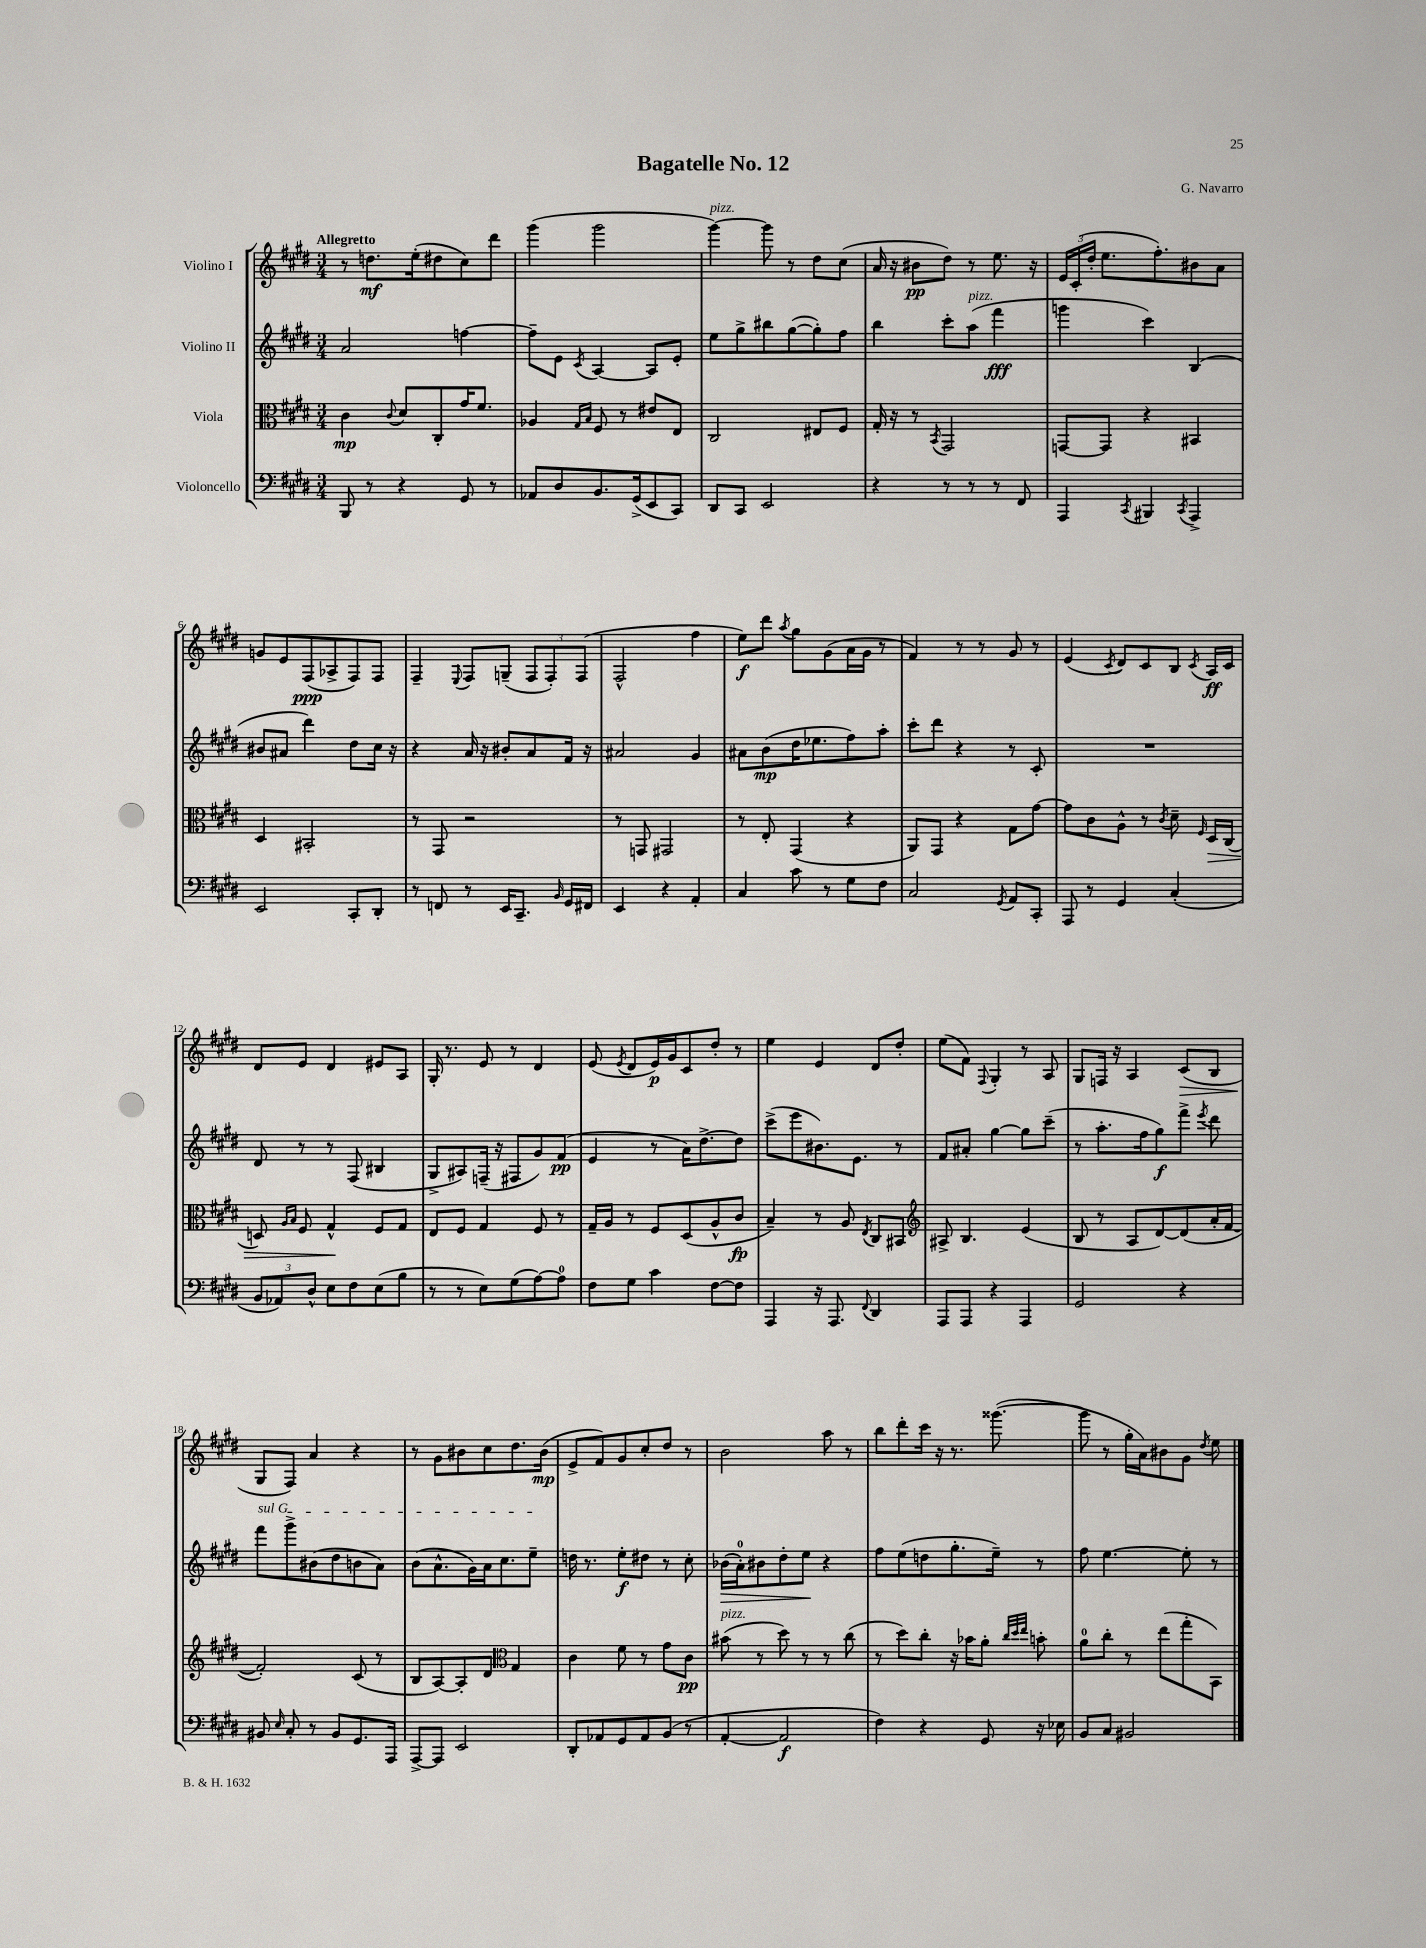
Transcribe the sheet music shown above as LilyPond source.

\header { title = "Bagatelle No. 12" composer = "G. Navarro" }
<<
\new StaffGroup <<
\new Staff = "s0" \with { instrumentName = "Violino I" } {
    \clef treble \key e \major \numericTimeSignature \time 3/4 \tempo "Allegretto"
    \autoBeamOff r8 d''8.[\mf e''16-.( dis''8 cis''8) dis'''8] |
    gis'''4( gis'''2 |
    gis'''4~^\markup { \italic "pizz." }) gis'''8 r8 dis''8[ cis''8]( |
    a'16 r16 bis'8[\pp dis''8]) r8 e''8. r16 |
    \tuplet 3/2 { e'16[ cis'16-.( dis''16]-. } e''8.[ fis''8.-.) bis'8 a'8] |
    g'8[ e'8 fis8\ppp( aes8-> fis8) fis8] |
    fis4-- \appoggiatura { e8 } fis8[ g8]--( \tuplet 3/2 { fis8[ fis8-.) fis8]( } |
    fis2-^ fis''4 |
    e''8[\f) dis'''8] \acciaccatura { a''8 } gis''8[ gis'8( a'16 gis'16] r8 |
    fis'4) r8 r8 gis'8 r8 |
    e'4( \acciaccatura { cis'8 } dis'8[) cis'8 b8] \acciaccatura { cis'8 } a16[\ff cis'16] |
    dis'8[ e'8] dis'4 eis'8[ a8] |
    gis16-. r8. e'8 r8 dis'4 |
    e'8( \acciaccatura { e'8 } dis'8[ e'16\p) gis'16 cis'8 dis''8]-. r8 |
    e''4 e'4 dis'8[ dis''8]-. |
    e''8[( fis'8]) \appoggiatura { fis8 } gis4-. r8 a8 |
    gis8[ f16] r16 a4 cis'8[\>( b8] |
    gis8[\! fis8]) a'4 r4 |
    r8 gis'8[ bis'8 cis''8 dis''8. bis'16]\mp( |
    e'8[-> fis'8) gis'8 cis''8-. dis''8] r8 |
    b'2 a''8 r8 |
    b''8[ dis'''8-. cis'''16] r16 r8. gisis'''8.~( |
    gisis'''8 r8 gis''16[-. a'16) bis'8 gis'8] \acciaccatura { dis''8 } e''8 \bar "|." |
}
\new Staff = "s1" \with { instrumentName = "Violino II" } {
    \clef treble \key e \major \numericTimeSignature \time 3/4
    \autoBeamOff a'2 f''4~ |
    f''8[-- e'8] \acciaccatura { cis'8 } a4~ a8[ e'8]-. |
    e''8[ gis''8-> bis''8 gis''8~( gis''8-.) fis''8] |
    b''4 cis'''8[-. a''8]^\markup { \italic "pizz." }( fis'''4\fff |
    g'''4 cis'''4) b4( |
    bis'8[ ais'8] dis'''4) dis''8[ cis''16] r16 |
    r4 a'16 r16 bis'8[-. a'8 fis'16] r16 |
    ais'2 gis'4 |
    ais'8[ b'8\mp( dis''16 ees''8. fis''8) a''8]-. |
    cis'''8[-. dis'''8] r4 r8 cis'8-. |
    R2. |
    dis'8 r8 r8 fis8( bis4 |
    gis8[-> ais8) f16]--( r16 fis8[ gis'8) fis'8]\pp( |
    e'4 r8 a'16[) dis''8.~-> dis''8] |
    cis'''8[->( e'''8 bis'8.) e'8.] r8 |
    fis'8[ ais'8]-. gis''4~ gis''8[ cis'''8]--( |
    r8 a''8.[-. fis''16 gis''8\f) fis'''8]-> \acciaccatura { e'''8 } dis'''8 |
    \once \override TextSpanner.bound-details.left.text = \markup { \italic "sul G" } fis'''8[\startTextSpan gis'''8-> bis'8( dis''8 b'8 a'8]) |
    b'8[( a'8.-^ gis'16) a'16 cis''8. e''8]--\stopTextSpan |
    d''16 r8. e''8[-.\f dis''8] r8 cis''8-. |
    bes'16[\>( a'16-0-.) bis'8 dis''8-. e''8]\! r4 |
    fis''8[ e''8( d''8 gis''8.-. e''16]--) r8 |
    fis''8 e''4.~ e''8-. r8 \bar "|." |
}
\new Staff = "s2" \with { instrumentName = "Viola" } {
    \clef alto \key e \major \numericTimeSignature \time 3/4
    \autoBeamOff cis'4\mp \appoggiatura { cis'8 } dis'8[ cis8-. gis'16 fis'8.] |
    aes4 \grace { gis16[ b16] } fis8 r8 eis'8[ e8] |
    cis2 eis8[ fis8] |
    gis16-. r16 r8 \acciaccatura { b,8 } gis,2 |
    g,8[~ g,8] r4 bis,4 |
    dis4 bis,2-. |
    r8 gis,8 r2 |
    r8 g,8 gis,2 |
    r8 e8-. gis,4( r4 |
    a,8[) gis,8] r4 gis8[ gis'8]~ |
    gis'8[ cis'8 a8]-^ r8 \acciaccatura { cis'8 } dis'8-- \grace { fis16 } dis16[\> cis16]( |
    d8) \grace { a16[ b16] } fis8 gis4-^\! fis8[ gis8] |
    e8[ fis8] gis4 fis8 r8 |
    gis16[-- a16] r8 fis8[ dis8( a8-^ cis'8]\fp |
    b4--) r8 a8 \acciaccatura { e8 } cis8[ bis,8] |
    \clef treble ais8-> b4. e'4( |
    b8 r8 a8[ dis'8~) dis'8( a'16-. fis'16]~ |
    fis'2-.) cis'8( r8 |
    b8[ a8~) a8-. dis'8] \clef alto gis4 |
    cis'4 fis'8 r8 gis'8[ cis'8]\pp |
    bis'8^\markup { \italic "pizz." }( r8 dis''8) r8 r8 cis''8( |
    r8 dis''8[) cis''8]-. r16 bes'16[ a'8]-. \grace { cis''32[ dis''32 e''32] } b'8-. |
    a'8[-0 cis''8]-. r8 e''8[( gis''8-. b,8]) \bar "|." |
}
\new Staff = "s3" \with { instrumentName = "Violoncello" } {
    \clef bass \key e \major \numericTimeSignature \time 3/4
    \autoBeamOff b,,8 r8 r4 gis,8 r8 |
    aes,8[ dis8 b,8. gis,16->( e,8 cis,8]) |
    dis,8[ cis,8] e,2 |
    r4 r8 r8 r8 fis,8 |
    a,,4 \acciaccatura { cis,8 } bis,,4 \acciaccatura { cis,8 } a,,4-> |
    e,2 cis,8[-. dis,8]-. |
    r8 f,8 r8 e,16[ cis,8.]-- \grace { b,16 } gis,16[ fis,16] |
    e,4 r4 a,4-. |
    cis4 cis'8 r8 gis8[ fis8] |
    cis2 \acciaccatura { gis,8 } a,8[ cis,8]-. |
    a,,8 r8 gis,4 cis4-.( |
    \tuplet 3/2 { b,8[ aes,8) dis8]-^ } e8[ fis8 e8( b8] |
    r8 r8 e8[) gis8( a8~) a8]-0 |
    fis8[ gis8] cis'4 fis8[~ fis8] |
    a,,4 r16 a,,8. \appoggiatura { fis,8 } dis,4 |
    a,,8[ a,,8] r4 a,,4 |
    gis,2 r4 |
    bis,8 \grace { e16 } cis8-. r8 bis,8[ gis,8. a,,16] |
    a,,8[~-> a,,8] e,2 |
    dis,8[-. aes,8 gis,8 aes,8 b,8]( r8 |
    a,4~-. a,2\f |
    fis4) r4 gis,8 r16 ees16 |
    b,8[ cis8] bis,2 \bar "|." |
}
>>
>>
